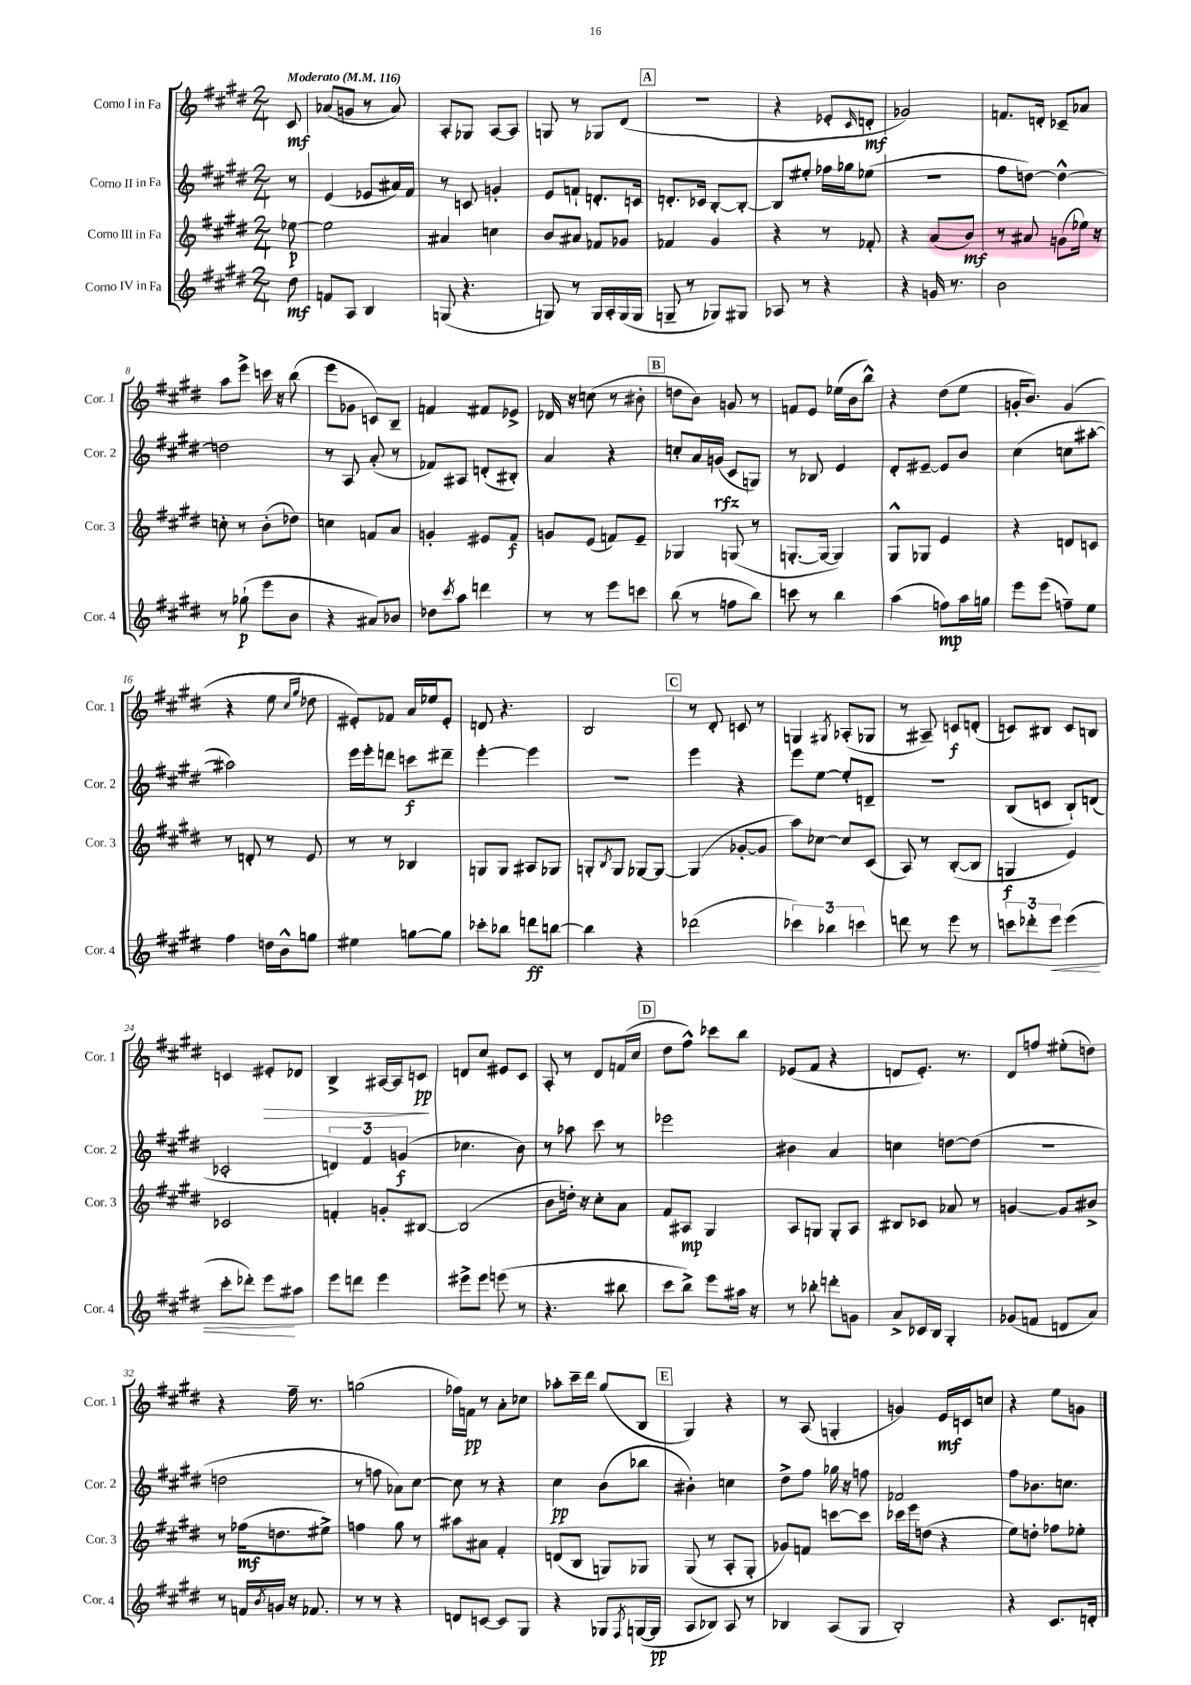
<<
\new StaffGroup <<
\new Staff = "s0" \with { instrumentName = "Corno I in Fa" shortInstrumentName = "Cor. 1" } {
    \clef treble \key e \major \numericTimeSignature \time 2/4 \partial 8 \tempo "Moderato" 4 = 116
    cis'8\mf |
    aes'8( g'8 r8 aes'8) |
    a8-. ges8 a8~ a8 |
    g8 r8 ges8 dis'8( |
    \mark \markup { \box "A" } R2 |
    r4 ees'8-. \grace { cis'16 } d'8-.\mf |
    ges'2) |
    f'8. d'16-. ces'8-- aes'8 |
    a''8 e'''8-> c'''16 r16 b''8( |
    e'''8 ges'8 c'8) b8-- |
    f'4 fis'8 ees'8-> |
    des'16 r16 c''8( r8 bis'8-. |
    \mark \markup { \box "B" } d''8 b'8) g'8 r8 |
    f'8 e'8 ees''16( b'16 b''8-^) |
    r4 dis''8( e''8 |
    g'16-. b'8.) g'4( |
    r4 e''8 \grace { cis''16 gis''16 } des''8 |
    eis'8-.) fes'8 a'16 ees''16 eis'8-. |
    d'8 r4. |
    b2 |
    \mark \markup { \box "C" } r8 dis'8-. c'8 r8 |
    g4 \acciaccatura { gis8 } aes8-.( ges8 |
    r8 ais8--) c'8\f d'8-.( |
    c'8) bis8 c'8 b8 |
    c'4 eis'8-.\> des'8 |
    b4-> ais16~ ais16 c'8\pp\! |
    d'8 cis''8 eis'8 cis'8 |
    a8-. r8 dis'8 f'16( cis''16 |
    \mark \markup { \box "D" } dis''8 fis''8-^) ces'''8 b''8 |
    ees'8( fis'8 r4 |
    d'8 e'8.-.) r8. |
    dis'8 f''8 eis''8-.( d''8) |
    r4 fis''16-- r8. |
    g''2( |
    fes''16) f'16\pp r8 a'8-. ces''8 |
    aes''8-. cis'''16-- dis'''16 gis''8( b8 |
    \mark \markup { \box "E" } gis4) r4 |
    r8 a8( g4-. |
    g'4) e'16\mf c'16 c''8 |
    r4 e''8 g'8 \bar "|." |
}
\new Staff = "s1" \with { instrumentName = "Corno II in Fa" shortInstrumentName = "Cor. 2" } {
    \clef treble \key e \major \numericTimeSignature \time 2/4 \partial 8
    r8 |
    e'4( ees'8 ais'16) fis'16 |
    r8 c'8 g'4-. |
    e'8 f'8-! d'8.-. c'16 |
    \mark \markup { \box "A" } d'8.-. ces'16 b8~-. b8~-. |
    b8 eis''8-. fes''16 ges''16 ees''8( |
    R2 |
    fis''8 d''8~) d''4~-^ |
    d''2 |
    r8 a8 a'8-.( r8 |
    fes'8) ais8 d'8-.( bis8-.) |
    a'4 r4 |
    \mark \markup { \box "B" } c''8-. a'16 g'16\rfz( cis'8 g8) |
    r8 bes8 e'4 |
    dis'8-. eis'8~-- eis'8 b'8 |
    cis''4( c''8 ais''8~-. |
    ais''2) |
    e'''16 e'''16-. d'''8 c'''8\f dis'''8-- |
    e'''4~-. e'''4 |
    r2 |
    \mark \markup { \box "C" } e'''4 r4 |
    e'''8 e''8~ e''8-. d'8-- |
    r2 |
    b8( c'8 b8-!) d'8( |
    ces'2-. |
    \tuplet 3/2 { d'4) fis'4 g'4\f( } |
    ces''4. b'8) |
    r8 aes''8 cis'''8 r8 |
    \mark \markup { \box "D" } ees'''2 |
    bis'4 a'4 |
    c''4 d''8~ d''8( |
    r2 |
    d''2 |
    r8 f''8 aes'8) cis''8~ |
    cis''8 r8 r4 |
    cis''4\pp b'8( bes''8 |
    \mark \markup { \box "E" } bis'4-.) c''4 |
    dis''8-> fis''8 ges''16 r16 f''8 |
    fes'2 |
    fis''8 bes'8. c''8. \bar "|." |
}
\new Staff = "s2" \with { instrumentName = "Corno III in Fa" shortInstrumentName = "Cor. 3" } {
    \clef treble \key e \major \numericTimeSignature \time 2/4 \partial 8
    ees''8~\p |
    ees''2 |
    ais'4 c''4 |
    b'8 ais'8 fes'8 ges'8 |
    \mark \markup { \box "A" } fes'4 gis'4 |
    r4 r8 fes'8-. |
    r4 a'8( b'8\mf) |
    r8 ais'8 g'8( ees''16) r16 |
    c''8-. r8 b'8-.( des''8) |
    c''4 f'8 a'8 |
    g'4-. eis'8 fis'8\f |
    g'8 e'8( f'8) e'8-- |
    \mark \markup { \box "B" } ges4 g8( r8 |
    g8.~-. g16~ g4) |
    gis8-^ ges8 e'4 |
    r4 d'8 c'8 |
    r8 d'8-. r8 e'8 |
    r8 r8 bes4 |
    g8 g8 ais8 ges8 |
    g8-. \acciaccatura { b8 } g8 ges8~ ges8~ |
    \mark \markup { \box "C" } ges4( ges'8~-. ges'8 |
    a''8) ces''8~ ces''8 cis'8( |
    a8) r8 b8~-.( b8 |
    g4\f e'4) |
    ces'2 |
    f'4-. g'8-. bis8~ |
    bis2( |
    b'8 d''16-.) r16 cis''8-. a'8 |
    \mark \markup { \box "D" } fis'8 ais8\mp gis4 |
    a8 g8 g8-. a8 |
    bis8 ces'8 aes'8 r8 |
    g'4~ g'8 bis'8-> |
    r8 fes''16\mf( d''8. eis''8->) |
    f''4 gis''8 r8 |
    ais''8 ais'8 fis'4-. |
    d'8( b8 g8) ges8 |
    \mark \markup { \box "E" } gis8( r8 a8-. gis8-. |
    ges'8) f'8 c'''8~ c'''8 |
    ces'''16 e'''16 d''8( r4 |
    e''8) d''8-. fes''8 ees''8-. \bar "|." |
}
\new Staff = "s3" \with { instrumentName = "Corno IV in Fa" shortInstrumentName = "Cor. 4" } {
    \clef treble \key e \major \numericTimeSignature \time 2/4 \partial 8
    dis''8\mf |
    f'8 a8 b4 |
    g8( r4. |
    g8) r8 g16 a16-. g16( g16 |
    \mark \markup { \box "A" } g8-- r8 ges8) gis8 |
    aes8 r8 r4 |
    r4 g'16 r8. |
    b'2 |
    r8 ges''8-!\p( e'''8 b'8 |
    r4 ais'8) bes'8 |
    des''8 \acciaccatura { cis'''8 } a''8 d'''4 |
    r8 r8 e'''8 c'''8 |
    \mark \markup { \box "B" } b''8( r8 f''8 b''8) |
    c'''8 r8 b''4 |
    a''4( f''8\mp) a''16 g''16 |
    e'''8 e'''8( f''8--) e''8 |
    fis''4 d''16 b'16-^ g''8 |
    eis''4 g''8~ g''8 |
    ces'''8-. bes''8 d'''8\ff b''8~ |
    b''4 r4 |
    \mark \markup { \box "C" } des'''2( |
    \tuplet 3/2 { ces'''4) bes''4 c'''4 } |
    d'''8 r8 e'''8 r8 |
    \tuplet 3/2 { c'''8 des'''8-. e'''8\< } e'''4( |
    cis'''8-. des'''8-.) e'''8\! ais''8 |
    e'''8 d'''8 e'''4 |
    eis'''8-> eis'''8 e'''8( r8 |
    r4. bis''8 |
    \mark \markup { \box "D" } cis'''8 b''8->) e'''8 ais''16 r16 |
    r8 bes''8-. d'''8-. g'8 |
    a'8-> ces'16 b16 gis4-. |
    ges'8( f'8 d'8 a'8) |
    r8 f'16 \acciaccatura { b'8 } g'16 r16 fes'8. |
    r8 r8 r4 |
    d'8 c'8~ c'8 gis8 |
    r4 ges8 \acciaccatura { fis8 } g16~( g16\pp |
    \mark \markup { \box "E" } a8 bes8) a8 r8 |
    bes4 a8( gis8 |
    b2-.) |
    r4 cis'8. d'16-. \bar "|." |
}
>>
>>
